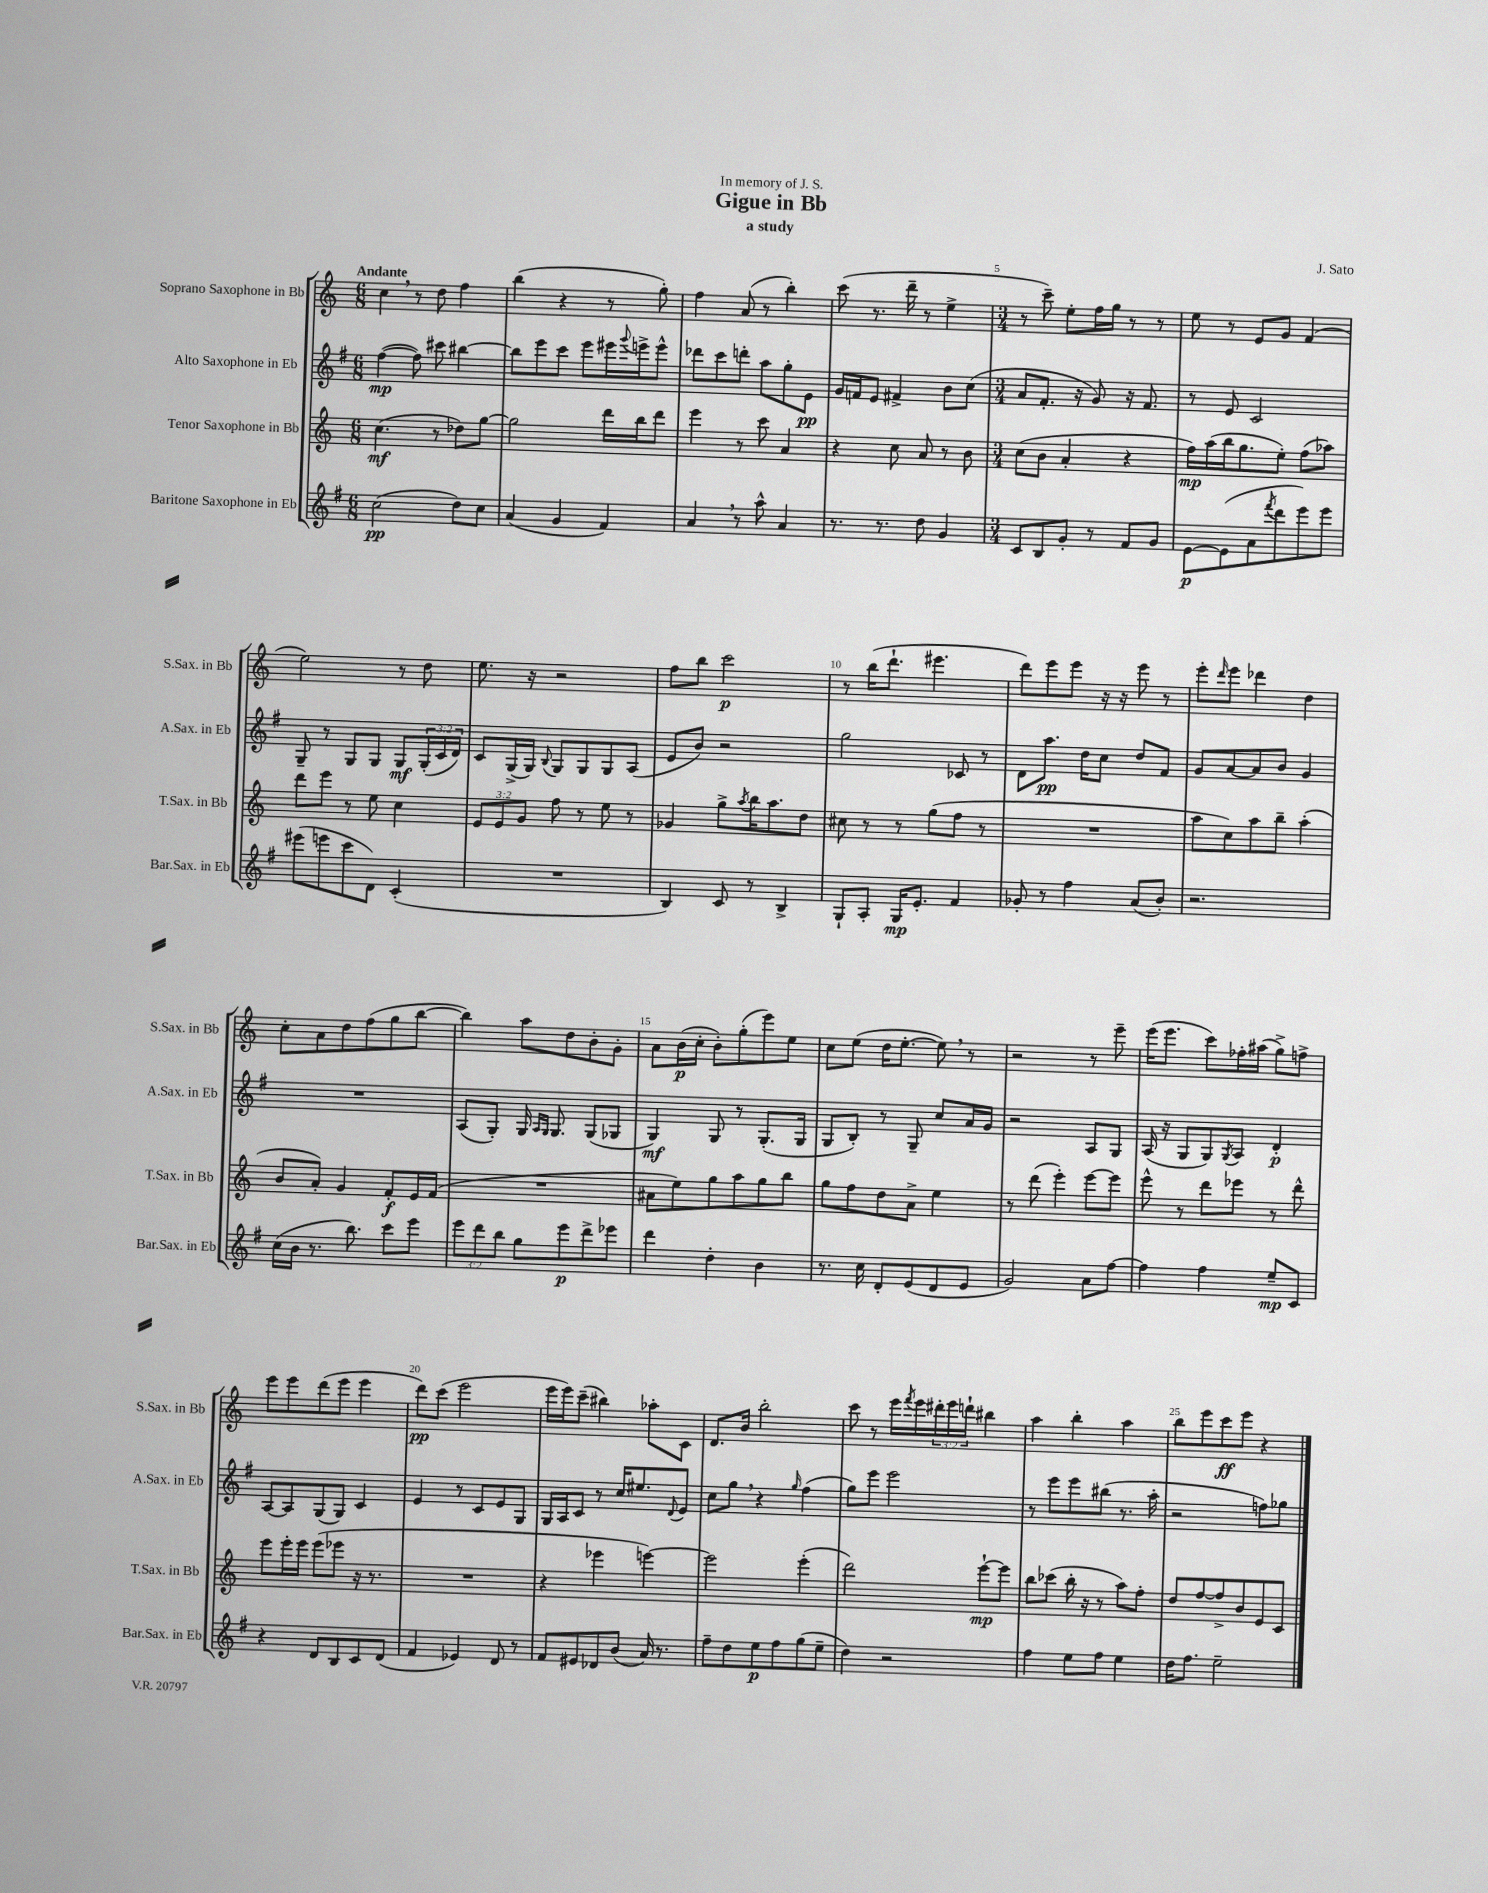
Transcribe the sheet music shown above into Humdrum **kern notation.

**kern	**kern	**kern	**kern
*staff4	*staff3	*staff2	*staff1
*clefG2	*clefG2	*clefG2	*clefG2
*k[f#]	*k[]	*k[f#]	*k[]
*M6/8	*M6/8	*M6/8	*M6/8
(2cc	(4.cc	([4ff#	4cc
.	.	8ff#])	8r
.	8r	8ccc#	8dd
8dd)	8dd-)	[4bb#	4ff
8cc	[8gg	.	.
=	=	=	=
(4a	2gg]	8bb#]	(4bb
.	.	8eee	.
4g	.	8ccc	4r
.	.	8eee	.
4f#)	16ddd	16eee#	8r
.	.	8qqggg	.
.	16bb	16eee^	.
.	8ddd	8eee^^	8gg')
=	=	=	=
4a	4eee	8ddd-	4ff
.	.	8ccc	.
8r	8r	8ddd'	(8a
8aa^^	8ccc	8aa	8r
4a	4a	8gg'	4bb')
.	.	8e	.
=	=	=	=
8.r	4r	16g	(8ccc
.	.	16f	.
.	.	8e	8.r
8.r	.	.	.
.	8cc	4f#^	.
.	.	.	16ddd~
8dd	8a	.	8r
4g	8r	8b	4ee^
.	8b	(8cc	.
=	=	=	=
*M3/4	*M3/4	*M3/4	*M3/4
8c	(8cc	8a	8r
8B	8b	8.f#'	8ccc~)
8g'	4a'	.	8ee'
.	.	16r	.
8r	.	8g)	16ff
.	.	.	16gg
8f#	4r	16r	8r
.	.	8.f#	.
8g	.	.	8r
=	=	=	=
[8e	16ff)	8r	8ee
.	(16aa	.	.
(8e]	16bb	8e	8r
.	8.gg	.	.
8a	.	2c	8e
8qfff#	.	.	.
8ddd	8ee')	.	8g
8eee)	(8ff	.	(4f
8eee	8aa-)	.	.
=	=	=	=
(8eee#	8ddd	8G~	2ee)
8eee	8eee	8r	.
8ccc	8r	8G	.
8d)	8ee	8G	.
(4c'	4cc	8G	8r
.	.	(24G'	8dd
.	.	24c	.
.	.	24d)	.
=	=	=	=
2.r	12e	8c	8.ee
.	12e	.	.
.	.	(16G^	.
.	12g	.	.
.	.	16G)	16r
.	.	8qqB	.
.	8ff	8G	2r
.	8r	8G	.
.	8ee	8G	.
.	8r	(8A	.
=	=	=	=
4B)	4g-	8e	8ff
.	.	8b)	8bb
8c	8gg^	2r	2ccc
.	8qaa	.	.
8r	16bb	.	.
.	8.aa	.	.
4B^	.	.	.
.	8dd	.	.
=	=	=	=
8G`	8cc#	2gg	8r
8A'	8r	.	(16bb
.	.	.	8.ddd`
16G	8r	.	.
8.e'	.	.	.
.	(8gg	.	4.eee#
4f#	8ff	8c-	.
.	8r	8r	.
=	=	=	=
8g-'	2.r	8d	8ddd)
8r	.	8.aa	8eee
4ff#	.	.	8eee
.	.	16dd	.
.	.	8cc	16r
.	.	.	16r
(8a	.	8dd	8eee
8b')	.	8f#	8r
=	=	=	=
2.r	8aa	8g	8eee'
.	.	.	16qqddd
.	8cc)	[8a	8eee
.	8aa	8a]	4ddd-
.	8bb~	8b	.
.	(4aa'	4g	4dd
=	=	=	=
(16cc	8b	2.r	8cc'
16b	.	.	.
8.r	8a')	.	8a
.	4g	.	8dd
8.bb)	.	.	.
.	.	.	(8ff
8ccc	8f'	.	8gg
8eee	16e	.	[8bb
.	(16f	.	.
=	=	=	=
12eee	2.r	(8A	4bb])
12ddd	.	.	.
.	.	8G')	.
12bb	.	.	.
8gg	.	16G	8aa
.	.	16qqA	.
.	.	16qqG	.
.	.	8.G	.
8eee	.	.	8dd
8ddd^	.	(8G	8b'
8eee-	.	8G-	8g'
=	=	=	=
4ddd	8a#	4G)	8a
.	8ee)	.	(16b
.	.	.	16cc'
4dd'	8gg	8G	8b')
.	8aa	8r	(8gg'
4b	8gg	(8.G'	8eee)
.	8bb	.	8ee
.	.	16G	.
=	=	=	=
8.r	8gg	8G	8cc
.	8ff	8B')	(8ee
16cc	.	.	.
8d'	8dd	8r	16dd
.	.	.	[8.ee'
(8e	8a^	8G~	.
8d	4ee	8cc	8ee])
8e	.	16a	8r
.	.	16g	.
=	=	=	=
2g)	8r	2r	2r
.	(8ddd	.	.
.	4eee')	.	.
8a	[8eee	8A	8r
[8ff#	8eee]	8G	8eee~
=	=	=	=
4ff#]	8eee^^	(16A	(16eee
.	.	16r	8.eee
.	8r	8G	.
4ff#	8ddd	8G)	8ccc)
.	.	8qG	.
.	8eee-	8A	16ff-'
.	.	.	(16aa#
8ee~	8r	4d'	8gg^)
8c	8ddd^^	.	8ff^
=	=	=	=
4r	8eee	[8A	8eee
.	16eee'	8A]	8eee
.	16eee	.	.
8d	(8eee	(8G	(8ddd
8B	8eee-	8G)	8eee
8c	16r	4c	4eee
.	8.r	.	.
(8d	.	.	.
=	=	=	=
4f#	2.r	4e	8ddd)
.	.	.	(8ccc
4e-)	.	8r	2eee
.	.	8c	.
8d	.	8e	.
8r	.	8G	.
=	=	=	=
8f#	4r	16G	16eee
.	.	16A	16eee)
8e#	.	8c	(8ccc~
8d-	4eee-	8r	4bb#)
(8b	.	16cc	.
.	.	8.ee#	.
16a)	[4eee)	.	8aa-'
8.r	.	.	.
.	.	8qqd	.
.	.	8e	8c
=	=	=	=
8ff#~	2eee]	8cc	8.d
8dd	.	8gg	.
.	.	.	16b
8ee	.	4r	2bb'
8ff#	.	.	.
.	.	16qqgg	.
(8gg	(4eee'	(4ff#	.
8ee~	.	.	.
=	=	=	=
4dd)	2ddd)	8gg)	8ccc
.	.	8eee	8r
2r	.	2eee	16eee
.	.	.	8qfff
.	.	.	16eee
.	.	.	24ddd#'
.	.	.	24eee
.	.	.	24ddd`
.	[8eee`	.	4bb#
.	8eee]	.	.
=	=	=	=
4ff#	8bb	8r	4aa
.	(8ccc-	8eee	.
8ee	16bb'	8eee	4bb'
.	16r	.	.
8ff#	8r	(8bb#	.
4ee	8aa)	8.r	4aa
.	8ff'	.	.
.	.	16aa'	.
=	=	=	=
16dd	8dd	2r	8bb
8.ff#	.	.	.
.	[8ff	.	8eee
2ee~	8ff^]	.	8ccc
.	8b	.	8eee
.	8e	8ff)	4r
.	8c	8gg-	.
==	==	==	==
*-	*-	*-	*-
